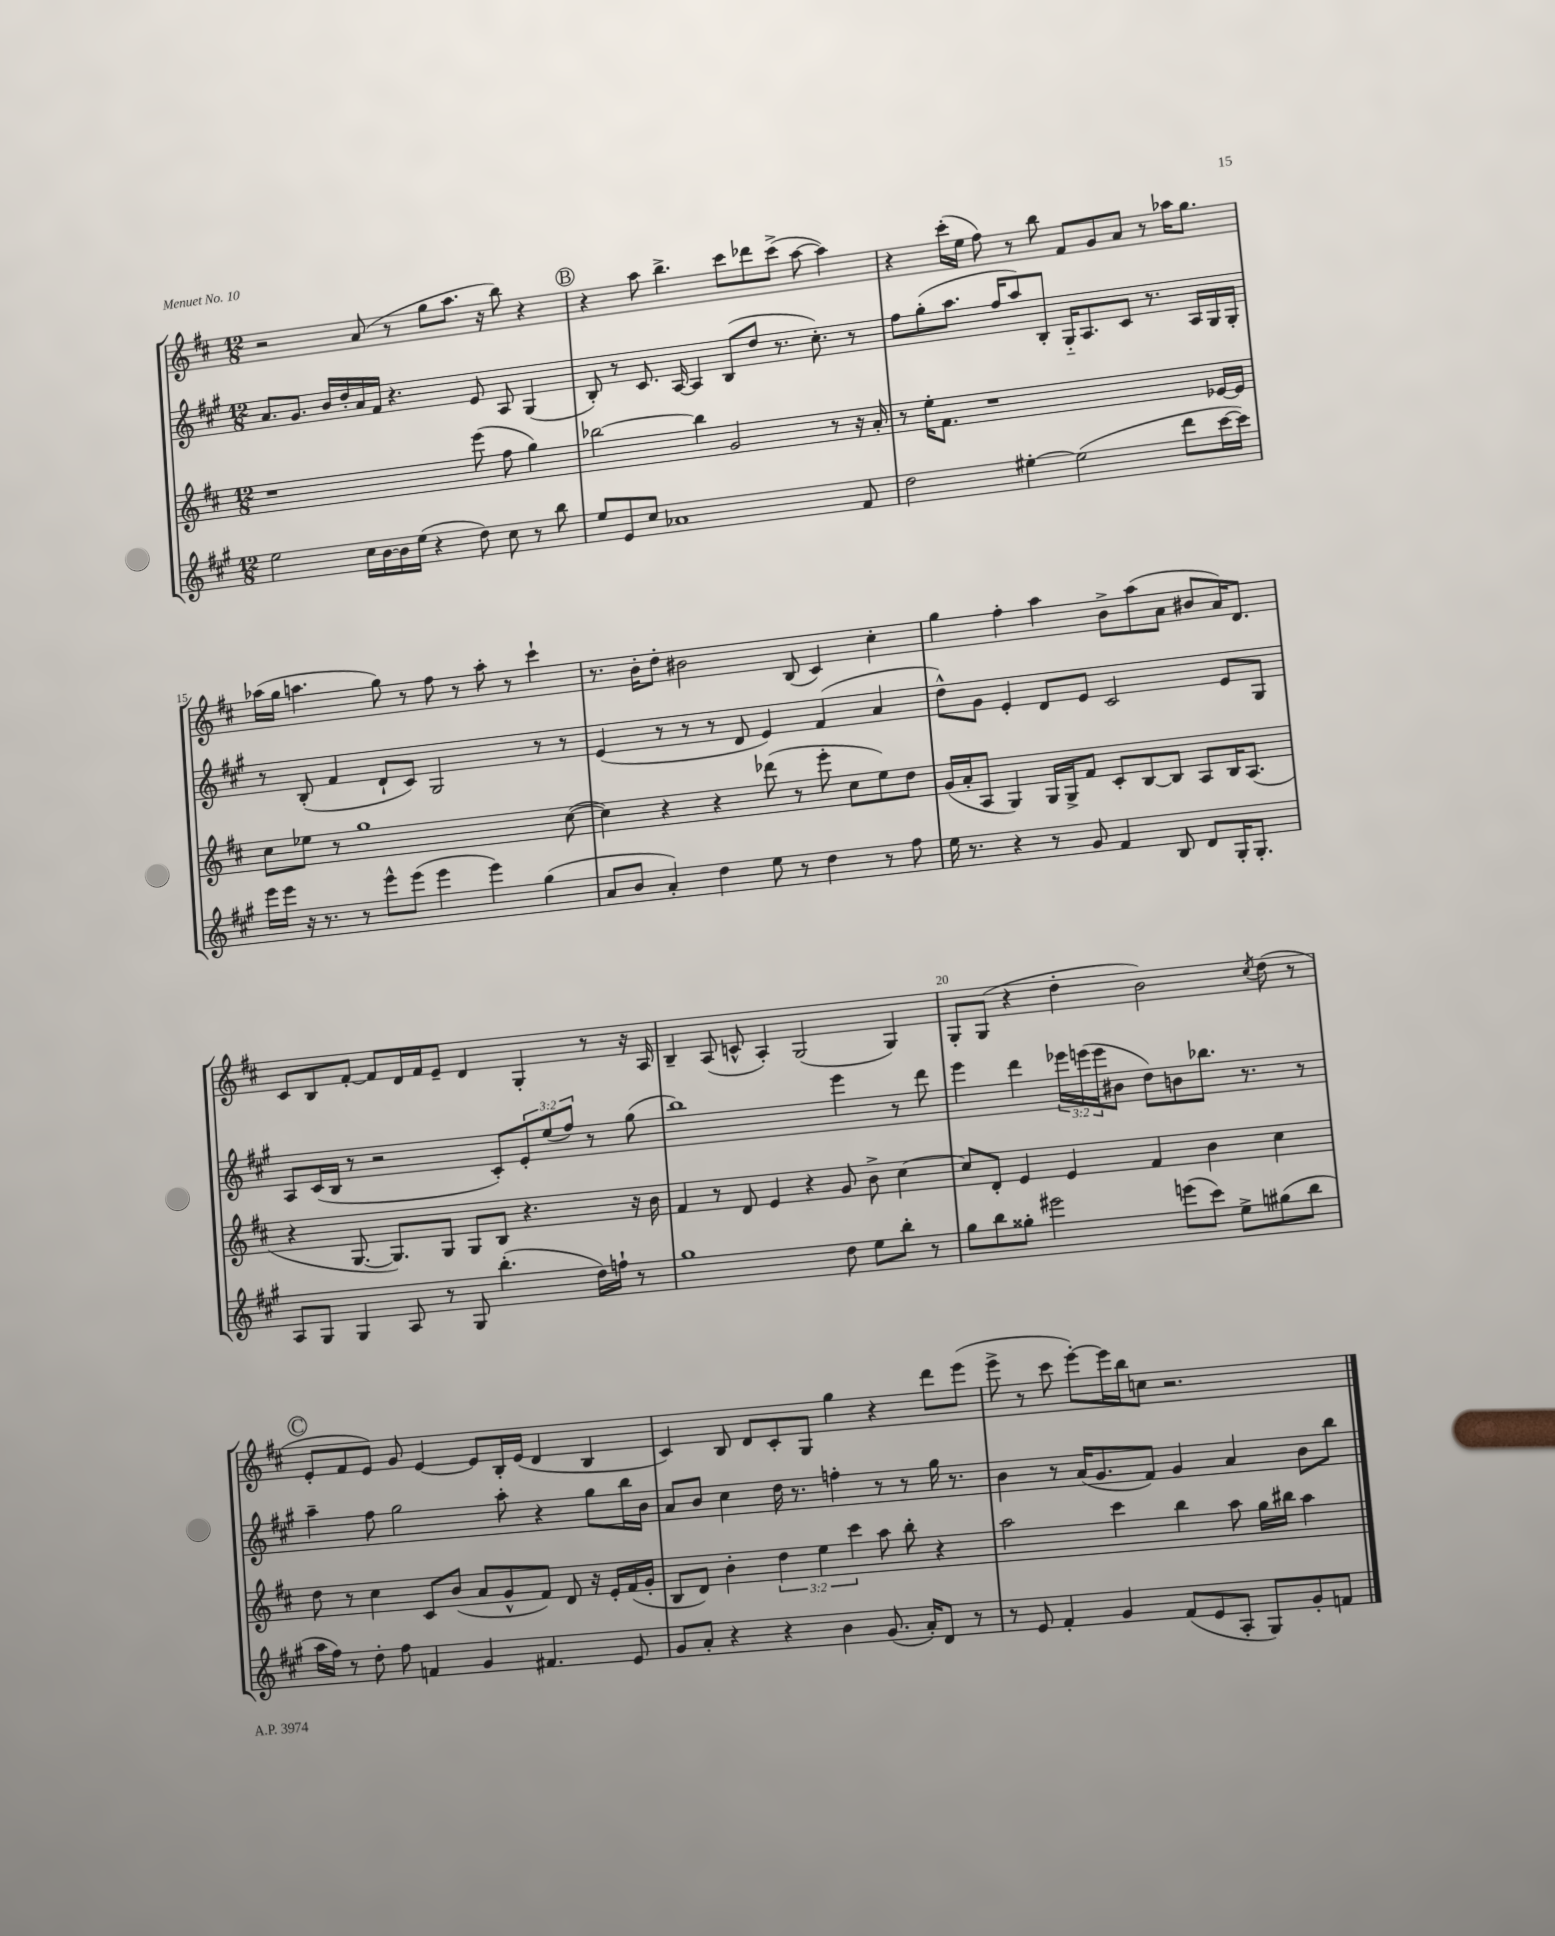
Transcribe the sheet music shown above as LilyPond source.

<<
\new StaffGroup <<
\new Staff = "s0" {
    \clef treble \key d \major \numericTimeSignature \time 12/8
    r2 a'8( r8 g''8 a''8. r16 b''8) r4 |
    \mark \markup { \circle "B" } r4 a''8 b''4.-> cis'''8 des'''8 cis'''8->( a''8~ a''4) |
    r4 cis'''16-.( e''16 fis''8) r8 b''8 fis'8 g'8 a'8 r8 aes''16 g''8. |
    aes''16( g''16 a''4. g''8) r8 fis''8 r8 a''8-. r8 cis'''4-! |
    r8. b'16-. d''8-. bis'2 b8( cis'4) cis''4-. |
    g''4 fis''4-. a''4 b'8-> a''8( a'8 bis'8 a'16) d'8. |
    cis'8 b8 fis'8~-. fis'8 d'16 fis'16 e'8-- d'4 g4-. r8 r16 a16 |
    b4-- a8( c'8-^ a4-.) g2( g4) |
    g8-. g8( r4 d''4-. b'2) \acciaccatura { cis''8 } d''8( r8 |
    \mark \markup { \circle "C" } e'8-. fis'8 e'8) g'8 e'4~ e'8 b16-. e'16( d'4 b4 |
    cis'4) b8 d'8 cis'8-. g8 g''4 r4 d'''8 e'''8( |
    e'''8-> r8 cis'''8 e'''8~-.) e'''16 b''16 c''8 r2. \bar "|." |
}
\new Staff = "s1" {
    \clef treble \key a \major \numericTimeSignature \time 12/8 \override Staff.TupletNumber.text = #tuplet-number::calc-fraction-text
    a'8. gis'8. b'16 d''16-. a'16 fis'16 r4. e'8 a8 gis4( |
    \mark \markup { \circle "B" } b8-.) r8 cis'8. a16~ a4 b8( d''8 r8. cis''8.-.) r8 |
    fis''8 gis''8-.( a''8. fis''16 a''8) b8-. gis16-_ a8. cis'8 r8. a16 gis16 gis16-. |
    r8 b8-.( fis'4 d'8-! cis'8) gis2 r8 r8 |
    e'4( r8 r8 r8 d'8 e'4) fis'4( a'4 |
    d''8-^) gis'8 e'4-. d'8 e'8 cis'2 e'8 gis8 |
    a8 cis'16( b16 r8 r2 cis'8-.) \tuplet 3/2 { e'8-. e''8( fis''8) } r8 gis''8( |
    b''1) e'''4 r8 d'''8 |
    e'''4 d'''4 \tuplet 3/2 { ees'''16 e'''16( e'''16 } bis'8 d''8) b'8 bes''8. r8. r8 |
    \mark \markup { \circle "C" } a''4-- fis''8 gis''2 a''8-. r4 gis''8 b''16 b'16 |
    a'8 b'8 cis''4 d''16 r8. f''4-. r8 r8 gis''16 r8. |
    b'4 r8 a'16( gis'8. fis'8) gis'4 a'4 b'8 b''8 \bar "|." |
}
\new Staff = "s2" {
    \clef treble \key d \major \numericTimeSignature \time 12/8 \override Staff.TupletNumber.text = #tuplet-number::calc-fraction-text
    r1 e'''8( fis''8 g''4) |
    \mark \markup { \circle "B" } bes''2~ bes''4 g'2 r8 r16 a'16-. |
    r8 e''16-. fis'8. r1 ees'16~ ees'16 |
    cis''8 ees''8 r8 g''1 cis''8~( |
    cis''4) r4 r4 des'''8( r8 e'''8-. cis''8 e''8) d''8 |
    g'16( a'16-. a8 g4) g16 g16-> fis'8 cis'8-. b8~ b8 a8 b16 a8.( |
    r4 g8.~ g8.) g8 g8 b8 r4. r16 b'16 |
    fis'4 r8 d'8 e'4 r4 g'8 b'8-> cis''4~ |
    cis''8 d'8-. e'4 e'4 fis'4 b'4 cis''4 |
    \mark \markup { \circle "C" } d''8 r8 cis''4 cis'8 b'8( a'8 g'8-^ fis'8) d'8 r16 e'16-. fis'16( g'16-. |
    b8 d'8) b'4-. \tuplet 3/2 { d''4 e''4 cis'''4 } a''8 b''8-. r4 |
    a''2 cis'''4 b''4 a''8 g''16 bis''16 a''4 \bar "|." |
}
\new Staff = "s3" {
    \clef treble \key a \major \numericTimeSignature \time 12/8
    e''2 cis''16 b'16~ b'16 e''16( r4 d''8) cis''8 r8 b''8 |
    \mark \markup { \circle "B" } e''8 e'8 cis''8 aes'1 fis'8 |
    d''2 eis''4~-. eis''2( d'''8 cis'''16~ cis'''16) |
    e'''16 e'''16 r16 r8. r8 e'''8-^ e'''8( e'''4 e'''4) gis''4( |
    a'8 b'8 a'4-.) d''4 e''8 r8 d''4 r8 fis''8 |
    e''16 r8. r4 r8 gis'8 fis'4 b8 d'8 gis16-. gis8.-. |
    a8 gis8 gis4 a8 r8 gis8 b''4.-.( d''16) f''16-! r8 |
    gis''1 d''8 e''8 b''8-. r8 |
    gis''8 b''8 gisis''8-. eis'''2 e'''8( cis'''8) e''8-> gis''8( b''8 |
    \mark \markup { \circle "C" } a''16 fis''16) r8 d''8-. fis''8 f'4 gis'4 fis'4. e'8 |
    gis'8 a'8-. r4 r4 b'4 gis'8.( a'16-.) d'8 r8 |
    r8 e'8 fis'4-. gis'4 fis'8( e'8 a8-. gis8) gis'8-. f'8 \bar "|." |
}
>>
>>
\layout { \context { \Score currentBarNumber = #12 \override BarNumber.break-visibility = ##(#f #t #t) barNumberVisibility = #(every-nth-bar-number-visible 5) } }
